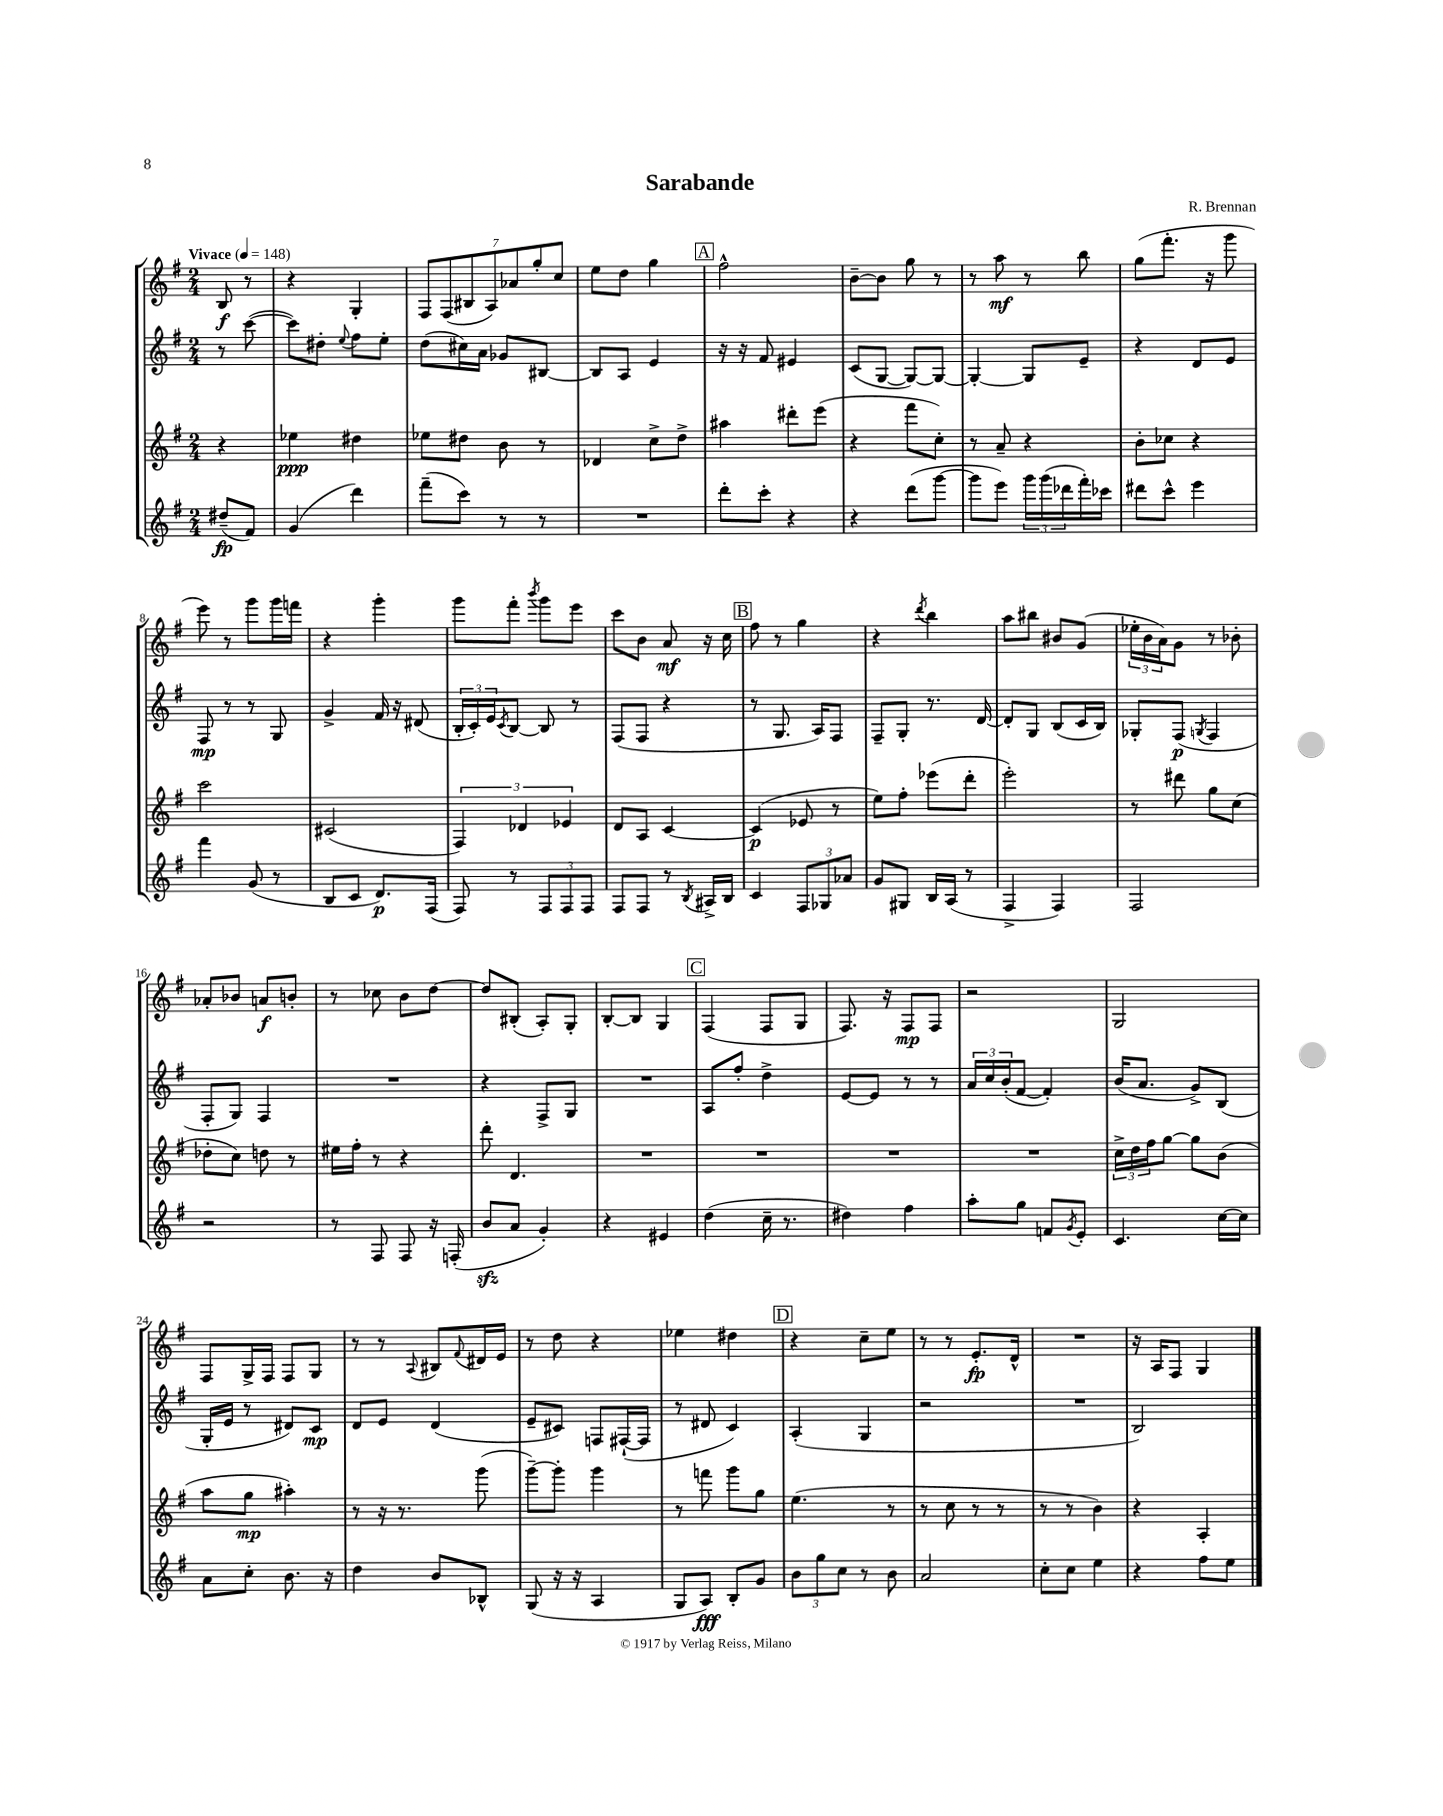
\header { title = "Sarabande" composer = "R. Brennan" }
<<
\new StaffGroup <<
\new Staff = "s0" {
    \clef treble \key g \major \numericTimeSignature \time 2/4 \partial 4 \tempo "Vivace" 4 = 148
    b8\f r8 |
    r4 g4-. |
    \tuplet 7/4 { fis8 fis8( bis8 a8) aes'8 g''8-. c''8 } |
    e''8 d''8 g''4 |
    \mark \markup { \box "A" } fis''2-^ |
    b'8~-- b'8 g''8 r8 |
    r8 a''8\mf r8 b''8 |
    g''8( fis'''8.-. r16 g'''8 |
    e'''8) r8 g'''8 g'''16 f'''16 |
    r4 g'''4-. |
    g'''8 fis'''8-. \acciaccatura { b'''8 } g'''8 e'''8 |
    c'''8 b'8 a'8\mf r16 c''16 |
    \mark \markup { \box "B" } fis''8 r8 g''4 |
    r4 \acciaccatura { d'''8 } b''4 |
    a''8 bis''8 bis'8 g'8( |
    \tuplet 3/2 { ees''16-. b'16 a'16) } g'8 r8 bes'8-. |
    aes'8-. bes'8 a'8\f b'8-. |
    r8 ces''8 b'8 d''8~ |
    d''8 bis8-.( a8-.) g8-. |
    b8~-. b8 g4 |
    \mark \markup { \box "C" } fis4( fis8 g8 |
    fis8.) r16 fis8\mp fis8 |
    r2 |
    g2 |
    fis8 g16-> fis16 fis8 g8 |
    r8 r8 \appoggiatura { a8 } bis8 \appoggiatura { fis'8 } dis'16 e'16 |
    r8 d''8 r4 |
    ees''4 dis''4 |
    \mark \markup { \box "D" } r4 c''8-- e''8 |
    r8 r8 e'8.-.\fp d'16-^ |
    R2 |
    r16 a16 fis8 g4 \bar "|." |
}
\new Staff = "s1" {
    \clef treble \key g \major \numericTimeSignature \time 2/4 \partial 4
    r8 c'''8~( |
    c'''8) dis''8-. \appoggiatura { e''8 } fis''8 e''8-. |
    d''8( cis''16) a'16 ges'8 bis8~ |
    bis8 a8 e'4 |
    \mark \markup { \box "A" } r16 r16 fis'8 eis'4 |
    c'8( g8~ g8~) g8~ |
    g4~-. g8 e'8-- |
    r4 d'8 e'8 |
    fis8\mp r8 r8 g8 |
    g'4-> fis'16 r16 dis'8( |
    \tuplet 3/2 { b16-. c'16-.) e'16 } \acciaccatura { c'8 } b8~ b8 r8 |
    fis8( fis8 r4 |
    \mark \markup { \box "B" } r8 g8. a16) fis8 |
    fis8-- g8-. r8. d'16~ |
    d'8-. g8 b8( c'16 b16) |
    ges8-. fis8\p( \acciaccatura { g8 } fis4 |
    fis8-. g8) fis4 |
    R2 |
    r4 fis8-> g8 |
    R2 |
    \mark \markup { \box "C" } a8 fis''8-. d''4-> |
    e'8~ e'8 r8 r8 |
    \tuplet 3/2 { a'16 c''16 b'16-.( } fis'8~ fis'4-.) |
    b'16( a'8. g'8->) b8( |
    g16-. e'16 r8 dis'8) c'8\mp |
    d'8 e'8 d'4( |
    e'8-- cis'8) f8 fis16~-!( fis16 |
    r8 dis'8 c'4) |
    \mark \markup { \box "D" } a4-.( g4 |
    r2 |
    R2 |
    b2) \bar "|." |
}
\new Staff = "s2" {
    \clef treble \key g \major \numericTimeSignature \time 2/4 \partial 4
    r4 |
    ees''4\ppp dis''4 |
    ees''8 dis''8 b'8 r8 |
    des'4 c''8-> d''8-> |
    \mark \markup { \box "A" } ais''4 dis'''8-. e'''8( |
    r4 fis'''8 c''8-.) |
    r8 a'8-- r4 |
    b'8-. ces''8 r4 |
    c'''2 |
    cis'2( |
    \tuplet 3/2 { fis4) des'4 ees'4 } |
    d'8 a8 c'4~ |
    \mark \markup { \box "B" } c'4\p( ees'8 r8 |
    e''8) fis''8-. ees'''8( d'''8-. |
    e'''2-.) |
    r8 dis'''8 g''8 c''8( |
    des''8-. c''8) d''8 r8 |
    eis''16 fis''16-. r8 r4 |
    d'''8-. d'4. |
    R2 |
    \mark \markup { \box "C" } R2 |
    R2 |
    R2 |
    \tuplet 3/2 { c''16-> d''16 fis''16 } g''8~ g''8 b'8( |
    a''8 g''8\mp ais''4-.) |
    r8 r16 r8. g'''8( |
    g'''8~--) g'''8-. g'''4 |
    r8 f'''8 g'''8 g''8 |
    \mark \markup { \box "D" } e''4.( r8 |
    r8 c''8 r8 r8 |
    r8 r8 b'4) |
    r4 a4-. \bar "|." |
}
\new Staff = "s3" {
    \clef treble \key g \major \numericTimeSignature \time 2/4 \partial 4
    dis''8--\fp( fis'8) |
    g'4( d'''4) |
    fis'''8--( c'''8) r8 r8 |
    R2 |
    \mark \markup { \box "A" } d'''8-. c'''8-. r4 |
    r4 d'''8( g'''8~ |
    g'''8 e'''8) \tuplet 3/2 { g'''16 g'''16( des'''16 } fis'''16-.) ces'''16 |
    dis'''8 c'''8-^ e'''4 |
    fis'''4 g'8( r8 |
    b8 c'8 d'8.\p) fis16( |
    fis8) r8 \tuplet 3/2 { fis8 fis8 fis8 } |
    fis8 fis8 r8 \acciaccatura { b8 } ais16-> b16 |
    \mark \markup { \box "B" } c'4 \tuplet 3/2 { fis8 ges8 aes'8 } |
    g'8 gis8 b16 a16( r8 |
    fis4-> fis4) |
    fis2 |
    r2 |
    r8 fis8 fis8 r16 f16-.( |
    b'8\sfz a'8 g'4-.) |
    r4 eis'4 |
    \mark \markup { \box "C" } d''4( c''16-- r8. |
    dis''4) fis''4 |
    a''8-. g''8 f'8 \acciaccatura { g'8 } e'8-. |
    c'4. c''16~ c''16 |
    a'8 c''8-. b'8. r16 |
    d''4 b'8 bes8-^ |
    g8( r16 r16 a4 |
    g8 a8\fff) b8-. g'8 |
    \mark \markup { \box "D" } \tuplet 3/2 { b'8 g''8 c''8 } r8 b'8 |
    a'2 |
    c''8-. c''8 e''4 |
    r4 fis''8 e''8 \bar "|." |
}
>>
>>
